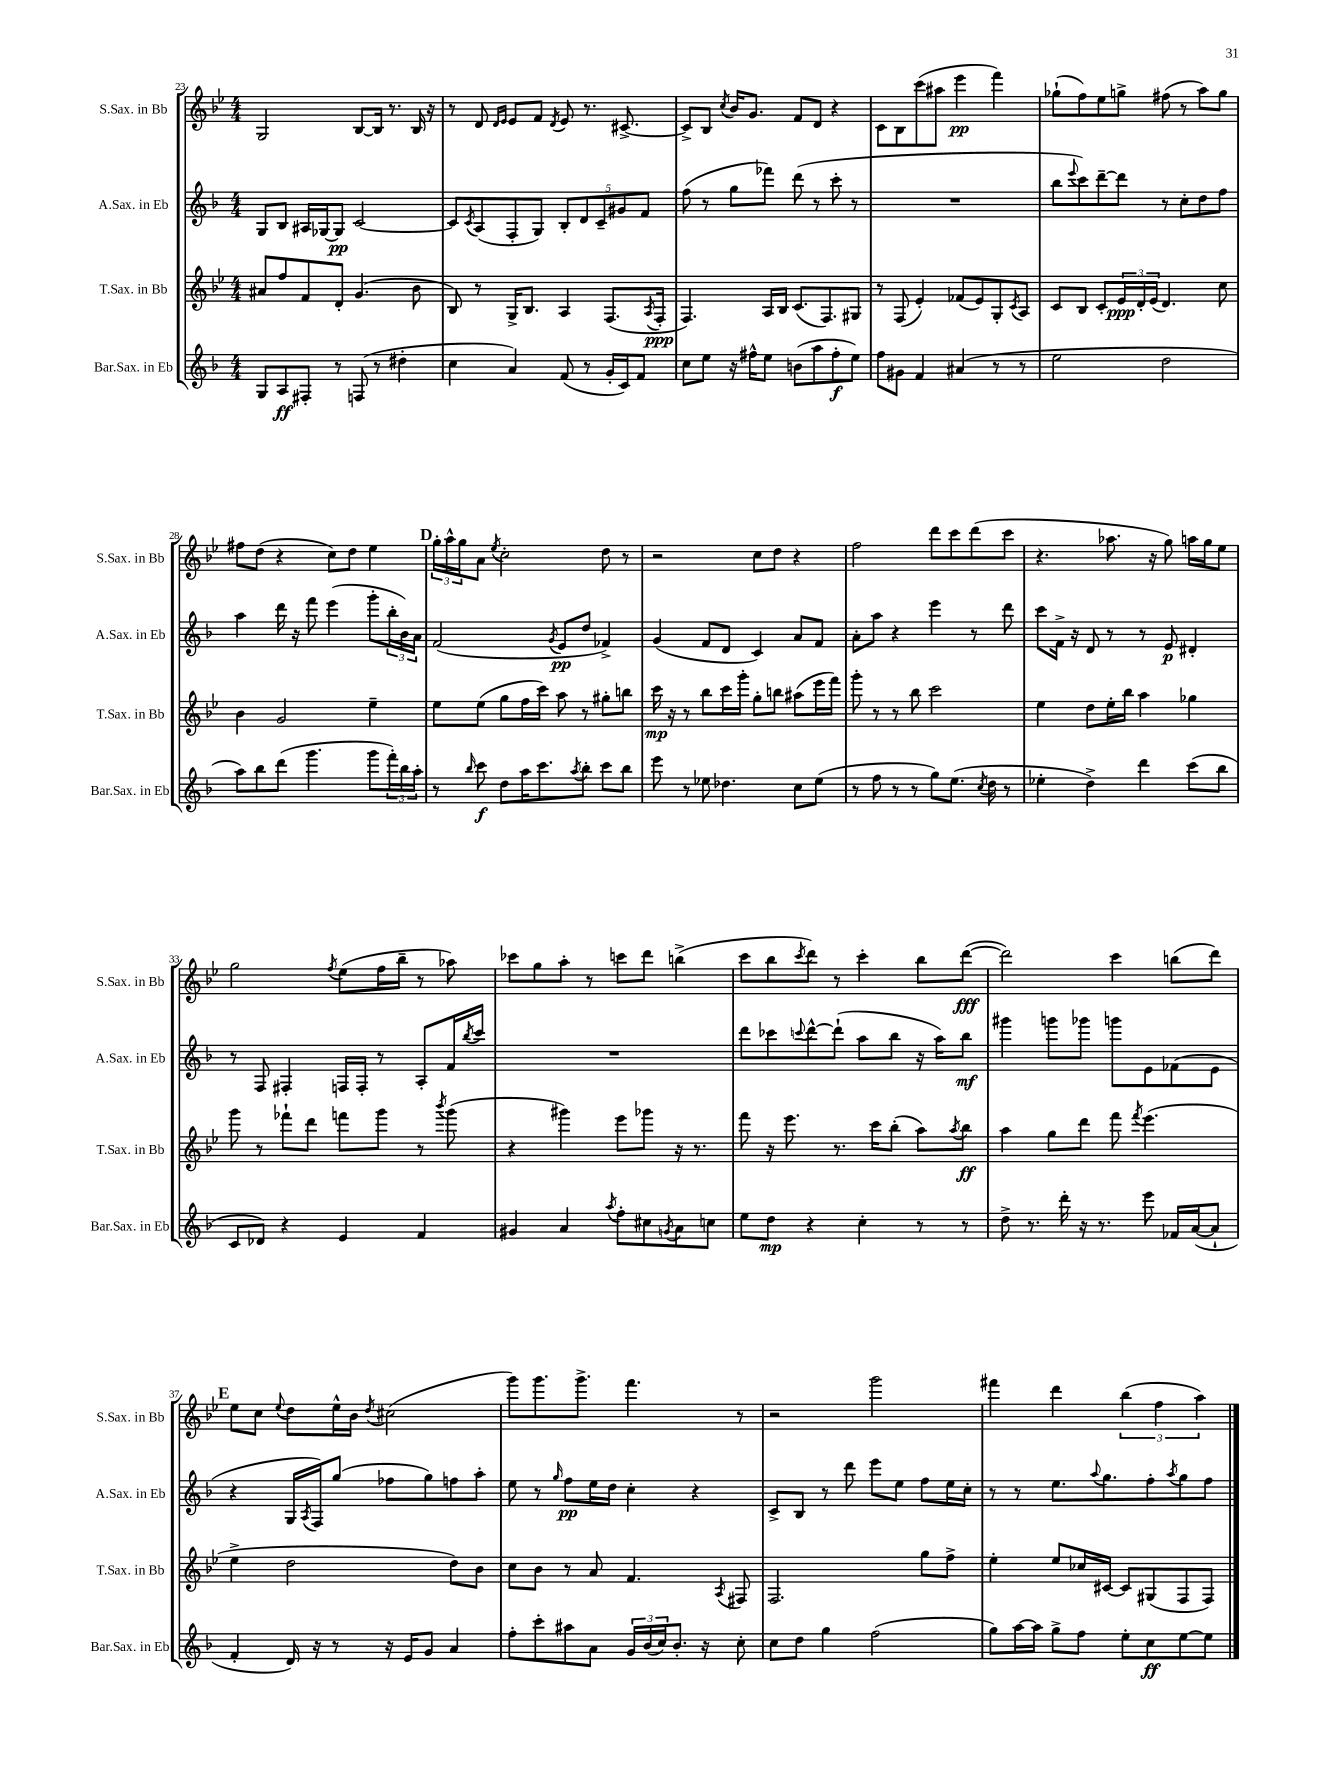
<<
\new StaffGroup <<
\new Staff = "s0" \with { instrumentName = "S.Sax. in Bb" shortInstrumentName = "S.Sax. in Bb" } {
    \clef treble \key bes \major \numericTimeSignature \time 4/4
    g2 bes8~ bes16 r8. bes16 r16 |
    r8 d'8 \grace { d'16 ees'16 } ees'8 f'8 \acciaccatura { d'8 } ees'8 r8. cis'8.~-> |
    cis'8-> bes8 \acciaccatura { c''8 } bes'16 g'8. f'8 d'8 r4 |
    c'8 bes8 c'''8( ais''8 ees'''4\pp f'''4) |
    ges''8-!( f''8) ees''8 g''8-> fis''8( r8 a''8) g''8 |
    fis''8 d''8( r4 c''8) d''8 ees''4 |
    \mark \markup { \bold "D" } \tuplet 3/2 { g''16-. a''16-^ g''16 } a'8 \acciaccatura { ees''8 } c''2-. d''8 r8 |
    r2 c''8 d''8 r4 |
    f''2 d'''8 c'''8 d'''8( c'''8 |
    r4. aes''8. r16 g''8) a''16 g''16 ees''8 |
    g''2 \acciaccatura { f''8 } ees''8( f''16 bes''16-- r8 aes''8) |
    ces'''8 g''8 a''8-. r8 c'''8 d'''8 b''4->( |
    c'''8 bes''8 \acciaccatura { c'''8 } d'''8) r8 c'''4-. bes''8 d'''8~\fff( |
    d'''2) c'''4 b''8( d'''8) |
    \mark \markup { \bold "E" } ees''8 c''8 \appoggiatura { ees''8 } d''8 ees''16-^ bes'16 \acciaccatura { d''8 } cis''2( |
    g'''8) g'''8. g'''8.-> f'''4. r8 |
    r2 g'''2 |
    fis'''4 d'''4 \tuplet 3/2 { bes''4( f''4 a''4) } \bar "|." |
}
\new Staff = "s1" \with { instrumentName = "A.Sax. in Eb" shortInstrumentName = "A.Sax. in Eb" } {
    \clef treble \key f \major \numericTimeSignature \time 4/4
    g8 bes8 ais16 ges16~ ges8\pp c'2~ |
    c'8 \acciaccatura { c'8 } a8( f8-. g8) \tuplet 5/4 { bes8-. d'8 c'8-- gis'8 f'8 } |
    f''8( r8 g''8 fes'''8) d'''8( r8 c'''8-. r8 |
    R1 |
    bes''8 \appoggiatura { e'''8 } c'''8) d'''8~-- d'''8 r8 c''8-. d''8 f''8 |
    a''4 d'''16 r16 f'''8 e'''4( g'''8-. \tuplet 3/2 { bes''16-. bes'16) a'16 } |
    \mark \markup { \bold "D" } f'2( \acciaccatura { g'8 } e'8\pp d''8 fes'4->) |
    g'4( f'8 d'8 c'4) a'8 f'8 |
    a'8-. a''8 r4 e'''4 r8 d'''8 |
    c'''8 f'16-> r16 d'8 r8 r8 e'8\p dis'4-. |
    r8 f8 fis4-. f16 f16-. r8 a8-. f'16 \acciaccatura { bes''8 } c'''16 |
    R1 |
    d'''8 ces'''8 \appoggiatura { c'''8 } d'''8~-^ d'''8-!( a''8 bes''8 r16 a''16) bes''8\mf |
    gis'''4 g'''8 ges'''8 g'''8 e'8 fes'8( e'8 |
    \mark \markup { \bold "E" } r4 g16 \acciaccatura { a8 } f16) g''8( fes''8 g''8) f''8 a''8-. |
    e''8 r8 \grace { g''16 } f''8\pp e''16 d''16 c''4-. r4 |
    c'8-> bes8 r8 d'''8 e'''8 e''8 f''8 e''16 c''16-. |
    r8 r8 e''8. \appoggiatura { a''8 } g''8. f''8-. \acciaccatura { a''8 } g''8 f''8 \bar "|." |
}
\new Staff = "s2" \with { instrumentName = "T.Sax. in Bb" shortInstrumentName = "T.Sax. in Bb" } {
    \clef treble \key bes \major \numericTimeSignature \time 4/4
    ais'8 f''8 f'8 d'8-. g'4.( bes'8 |
    bes8) r8 g16-> bes8. a4 f8.( \acciaccatura { a8 } f16-.\ppp |
    f4.) a16 bes16 c'8.( f8.) gis8 |
    r8 f8( ees'4-.) fes'8( ees'8) g8-. \acciaccatura { c'8 } a8 |
    c'8 bes8 c'8-. \tuplet 3/2 { ees'16\ppp d'16-. ees'16( } d'4.) c''8 |
    bes'4 g'2 ees''4-- |
    \mark \markup { \bold "D" } ees''8 ees''8( g''8 f''16 c'''16) a''8 r8 gis''8-. b''8 |
    c'''16\mp r16 r8 bes''8 c'''16 g'''16-. g''8-. b''8 ais''8( ees'''16 f'''16) |
    g'''8-. r8 r8 bes''8 c'''2 |
    ees''4 d''8 ees''16-. bes''16 a''4 ges''4 |
    g'''8 r8 fes'''8-! d'''8 f'''8 g'''8 r8 \acciaccatura { bes'''8 } g'''8( |
    r4 gis'''4) ees'''8 ges'''8 r16 r8. |
    f'''8 r16 ees'''8. r8. c'''16 bes''8-.( a''8) \acciaccatura { a''8 } bes''8\ff |
    a''4 g''8 d'''8 f'''8 \acciaccatura { f'''8 } ees'''4.( |
    \mark \markup { \bold "E" } ees''4-> d''2 d''8) bes'8 |
    c''8 bes'8 r8 a'8 f'4. \acciaccatura { a8 } fis8 |
    f2. g''8 f''8-> |
    ees''4-. ees''8 ces''16 cis'16~ cis'8 gis8( f8 f8) \bar "|." |
}
\new Staff = "s3" \with { instrumentName = "Bar.Sax. in Eb" shortInstrumentName = "Bar.Sax. in Eb" } {
    \clef treble \key f \major \numericTimeSignature \time 4/4
    g8 a8\ff fis8-. r8 f8( r8 dis''4-. |
    c''4 a'4) f'8( r8 g'16-. c'16) f'8 |
    c''8 e''8 r16 fis''16-^ e''8 b'8( a''8 fis''8-.\f e''8) |
    f''8 gis'8 f'4 ais'4( r8 r8 |
    e''2 d''2 |
    a''8) bes''8 d'''8( g'''4. g'''8 \tuplet 3/2 { f'''16-.) bes''16 a''16-. } |
    \mark \markup { \bold "D" } r8 \grace { bes''16 } c'''8\f d''8 a''16 c'''8. \acciaccatura { a''8 } bes''8-. c'''8 bes''8 |
    e'''8 r8 ees''8 des''4. c''8 ees''8( |
    r8 f''8 r8 r8 g''8) e''8.( \acciaccatura { c''8 } d''16 r8 |
    ees''4-. d''4->) d'''4 c'''8( bes''8 |
    c'8 des'8) r4 e'4 f'4 |
    gis'4 a'4 \acciaccatura { a''8 } f''8-. cis''8 \acciaccatura { g'8 } a'8 c''8 |
    e''8 d''8\mp r4 c''4-. r8 r8 |
    d''8-> r8. d'''16-. r16 r8. e'''8 fes'16 a'16~( a'8-! |
    \mark \markup { \bold "E" } f'4-. d'16) r16 r8 r16 e'16 g'8 a'4 |
    f''8-. c'''8-. ais''8 a'8 \tuplet 3/2 { g'16 bes'16( c''16) } bes'8.-. r16 c''8-. |
    c''8 d''8 g''4 f''2( |
    g''8) a''16~ a''16 g''8-> f''8 e''8-. c''8\ff e''8~ e''8 \bar "|." |
}
>>
>>
\layout { \context { \Score currentBarNumber = #23 } }
